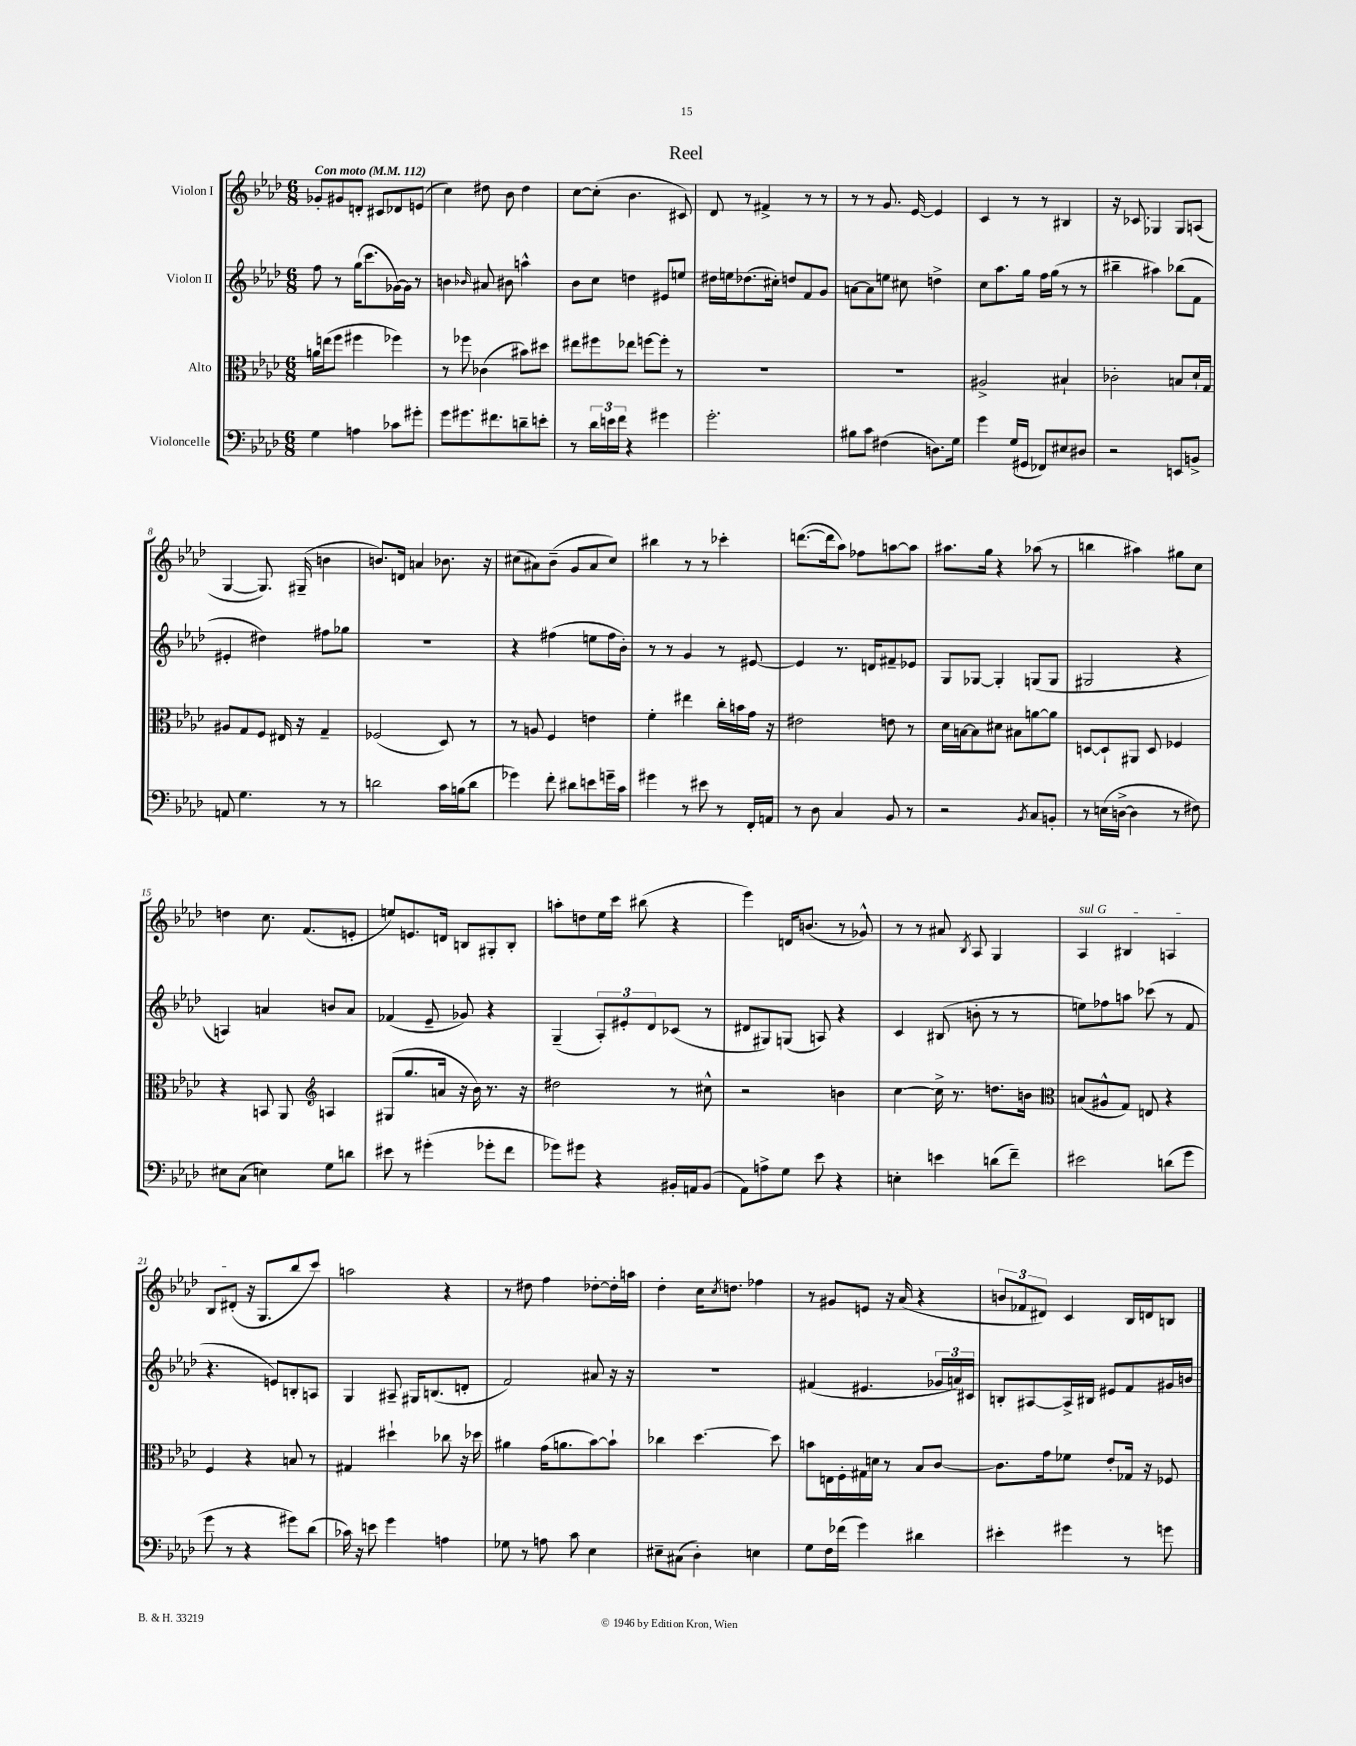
\header { title = "Reel" }
<<
\new StaffGroup <<
\new Staff = "s0" \with { instrumentName = "Violon I" } {
    \clef treble \key aes \major \numericTimeSignature \time 6/8 \tempo "Con moto" 4 = 112
    ges'8-. gis'8 d'8-. cis'8 des'8 e'8( |
    c''4) dis''8 bes'8 dis''4 |
    c''8~ c''8-.( bes'4. cis'8) |
    des'8 r8 fis'4-> r8 r8 |
    r8 r8 g'8. ees'16~ ees'4 |
    c'4 r8 r8 bis4 |
    r16 ces'8. ges4 ges8 a8( |
    g4~ g8.) gis16--( b'4 |
    b'8.) d'16 a'4 bes'8. r16 |
    cis''8( ais'8) bes'8--( g'8 ais'8 cis''8) |
    bis''4 r8 r8 ces'''4-. |
    d'''8.~( d'''16 aes''8) fes''8 a''8~ a''8 |
    ais''8. g''16 r4 aes''8( r8 |
    b''4 ais''4) gis''8 c''8 |
    d''4 c''8. f'8.( e'8-. |
    e''8) e'8. d'16 b8 gis8-. b8-. |
    a''8-. d''8 ees''16 c'''16 bis''8( r4 |
    ees'''4) d'16 b'8.( r8 ges'8-^) |
    r8 r8 ais'8 \acciaccatura { bes8 } aes8 g4 |
    \once \override TextSpanner.bound-details.left.text = \markup { \italic "sul G" } aes4\startTextSpan bis4 a4 |
    bes8 dis'8-.\stopTextSpan( r16 g8. bes''8 c'''8) |
    a''2 r4 |
    r8 dis''8 f''4 des''8~-. des''16-. a''16 |
    des''4-. c''16 \acciaccatura { c''8 } d''8. fes''4 |
    r8 gis'8 e'8 r16 aes'16( r4 |
    \tuplet 3/2 { b'8 fes'8 dis'8) } c'4 bes16 d'16 b8 \bar "|." |
}
\new Staff = "s1" \with { instrumentName = "Violon II" } {
    \clef treble \key aes \major \numericTimeSignature \time 6/8
    f''8 r8 g''16( c'''8. ges'16~) ges'16 r8 |
    b'4 \grace { bes'16 } ais'8 bis'8 a''4-^ |
    bes'8 c''8 d''4 eis'8 e''8 |
    dis''16 e''16 des''8.( cis''16-.) d''8 f'8 g'8 |
    a'8~ a'8 e''8 cis''8 d''4-> |
    c''8 aes''8. g''16 f''16 g''16( r8 r8 |
    bis''4-- ais''4) bes''8( f'8 |
    eis'4-. dis''4) fis''8 ges''8 |
    R2. |
    r4 fis''4( e''8 fis''16 bes'16-.) |
    r8 r8 g'4 r8 eis'8~ |
    eis'4 r8. d'16 fis'8-- ees'8 |
    g8 ges8~ ges4-. g8( g8 |
    gis2 r4 |
    a4) a'4 b'8 a'8 |
    fes'4( ees'8-- ges'8) r4 |
    g4--( \tuplet 3/2 { aes8-.) eis'8-. des'8 } ces'8( r8 |
    dis'8 gis8) g8( a8) r4 |
    c'4 bis8( b'8-. r8 r8 |
    e''8) fes''8 a''8 ces'''8( r8 f'8 |
    r4. e'8) b8-. a8 |
    g4 ais8-- gis16 b8.( d'8-. |
    f'2) ais'8 r16 r16 |
    R2. |
    fis'4( eis'4. \tuplet 3/2 { ges'16 a'16) cis'16 } |
    b8-. ais8~ ais16-> bis16 eis'8 f'8 gis'16 b'16 \bar "|." |
}
\new Staff = "s2" \with { instrumentName = "Alto" } {
    \clef alto \key aes \major \numericTimeSignature \time 6/8
    a'16 e''16( f''8 fis''4 fes''4) |
    r8 fes''8 ces'4( bis'8) dis''8 |
    eis''8 fis''8 ees''8 f''8~ f''8-. r8 |
    R2. |
    R2. |
    ais2-> bis4-! |
    ces'2-. b8 des'16-! g16 |
    ais8 g8 f8 eis16 r16 g4-- |
    fes2( des8) r8 |
    r8 a8 f4 e'4 |
    f'4-. eis''4 c''16-. b'16 g'16 r16 |
    eis'2 e'8 r8 |
    des'16 b16~ b8 dis'8 bis8 a'8~ a'8 |
    d8~ d8-! ais,8 d8 fes4 |
    r4 b,8 aes,8 \clef treble a4 |
    gis8( g''8. a'16 r16 bes'16) r8. r16 |
    dis''2 r8 cis''8-^ |
    r2 b'4 |
    c''4~ c''16-> r8. d''8. b'16 |
    \clef alto b8( ais8-^ g8) e8 r4 |
    f4 r4 b8 r8 |
    gis4 dis''4-! ces''8 r16 des''16 |
    ais'4 g'16( a'8. bes'8~) bes'8-! |
    ces''4 des''4.~ des''8 |
    b'8 e16 f16-. gis16 d'16 r8 bes8 c'8~ |
    c'8. g'16 fes'8 ees'8-. ges16 r16 fes8 \bar "|." |
}
\new Staff = "s3" \with { instrumentName = "Violoncelle" } {
    \clef bass \key aes \major \numericTimeSignature \time 6/8
    g4 a4 ces'8 gis'8-. |
    g'8 gis'8. fis'8. d'8-- e'8-. |
    r8 \tuplet 3/2 { des'16 e'16 f'16 } r4 gis'4 |
    g'2.-. |
    bis8 c'8 fis4( d8.) g16 |
    g'4 g16( gis,16 fes,8) eis8 dis8 |
    r2 e,8 b,8-> |
    a,8 g4. r8 r8 |
    d'2 c'16 b16( d'8 |
    ges'4) f'8-. dis'8 e'8 g'16-- c'16 |
    gis'4 r8 eis'8 r8 f,16-. a,16 |
    r8 des8 c4 bes,8 r8 |
    r2 \acciaccatura { bes,8 } c8 b,8-. |
    r8 e16( d16~-> d4 r8 fis8) |
    eis8 c8( e4) g8 d'8 |
    eis'8 r8 gis'4-.( ges'8-. f'8 |
    ges'8) gis'8 r4 bis,16-. a,16 bis,8( |
    aes,8) a8-> g8 ees'8 r4 |
    e4-. e'4 d'8( f'8--) |
    eis'2 d'8( g'8 |
    g'8 r8 r4 gis'8) des'8( |
    ces'16) r16 e'8 g'4 a4 |
    ges8 r8 a8 c'8 ees4 |
    eis8-- cis8( des4-.) e4 |
    g8 f16 fes'16( g'4) dis'4 |
    eis'4-. gis'4 r8 g'8 \bar "|." |
}
>>
>>
